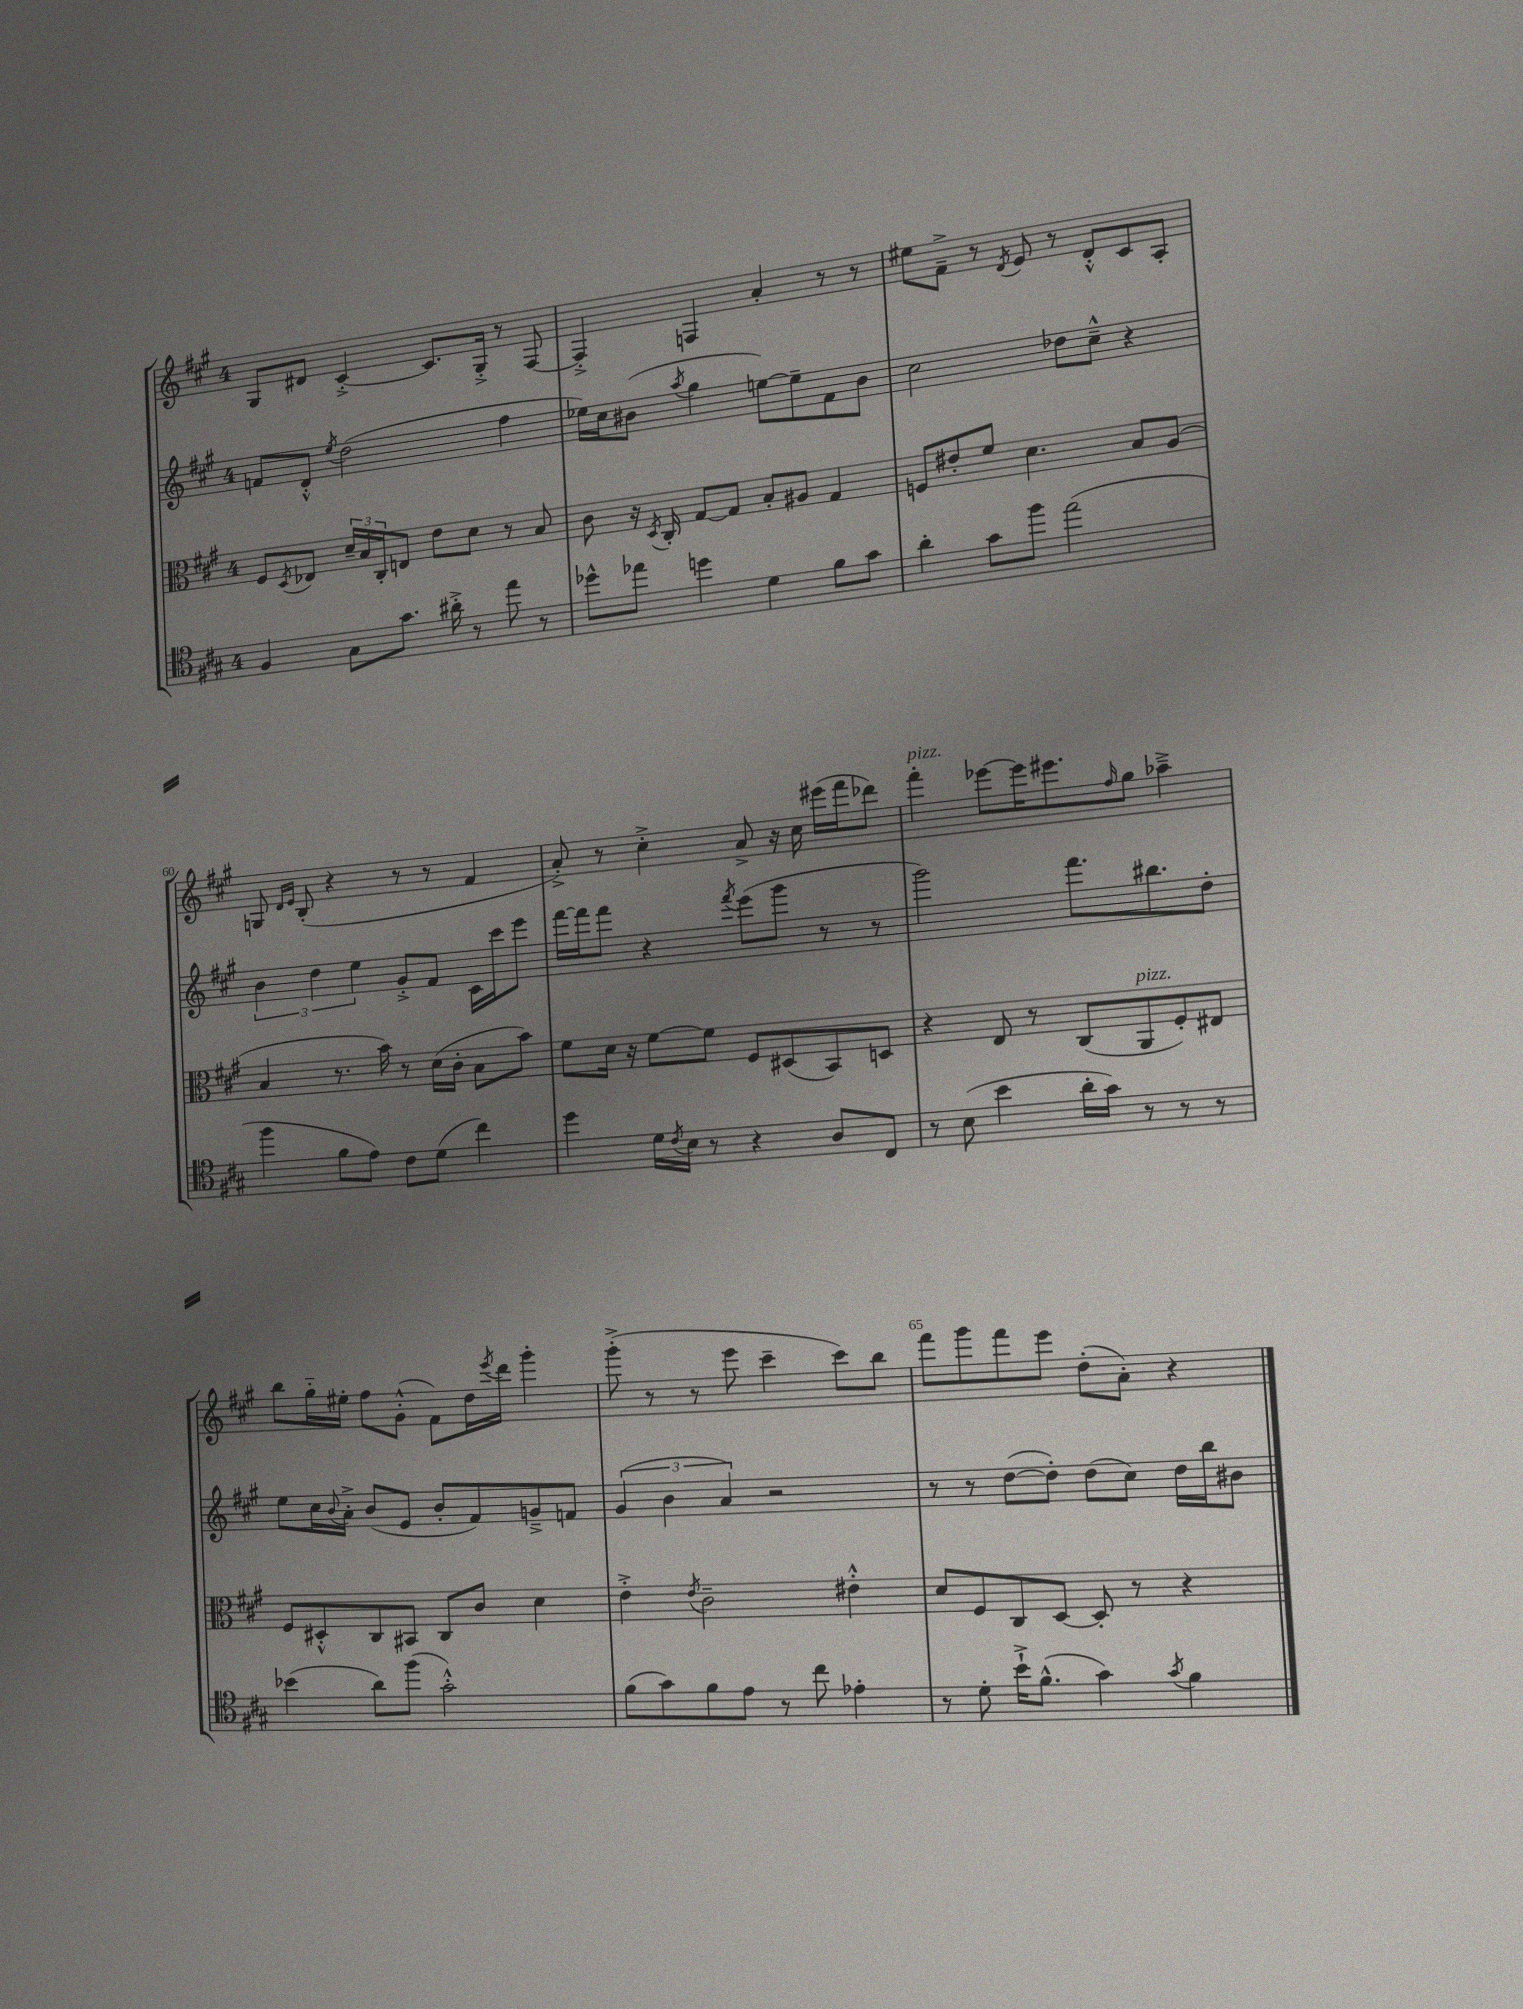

**kern	**kern	**kern	**kern
*part4	*part3	*part2	*part1
*staff4	*staff3	*staff2	*staff1
*clefC4	*clefC3	*clefG2	*clefG2
*k[f#c#g#]	*k[f#c#g#]	*k[f#c#g#]	*k[f#c#g#]
*M4/4	*M4/4	*M4/4	*M4/4
=57	=57	=57	=57
4F#/	8F#/L	8fn/L	8G#/L
.	8qD/	.	.
.	8E-X/J	8d'^^/J	8d#X/J
.	.	8qee/	.
8G#\L	24d~/LL	(2dd\	[4c#'^/
.	24B/	.	.
.	24C#'/J	.	.
8.g#\J	8En/J	.	.
.	8e\L	.	8.c#/L]
16a#X'^\	.	.	.
8r	8d\J	.	.
.	.	.	16G#'^/Jk
8ee\	8r	4ff#\	8r
8r	8B/	.	[8F#/
=58	=58	=58	=58
8dd-X^^\L	8c#\	16ee-X\LL)	4F#'^/]
.	.	16cc#\J	.
8ee-X\J	16r	(8b#X\J	.
.	8qD/	.	.
.	16C#'/	.	.
.	.	8qaa/	.
4ddn\	[8G#/L	4gg#\	4Fn/
.	8G#/J]	.	.
4d\	8B'/L	[8een\L)	4a'/
.	8A#X/J	8ee~\]	.
8f#\L	4G#/	8f#\	8r
8g#\J	.	8b#\J	8r
=59	=59	=59	=59
4a'\	8Fn/L	2cc#\	8ee#X\L
.	8e#X'/	.	8f#~^\J
8g#\L	8f#/J	.	8r
.	.	.	8qd/
8ff#\J	4.d\	.	8e/
(2ee\	.	8dd-X\L	8r
.	.	8cc#~^^\J	8d'^^/L
.	8B/L	4r	8c#/
.	(8A/J	.	8A'/J
!!LO:LB:g=z
=60	=60	=60	=60
4ff#\	4B/	6b\	8Gn/
.	.	.	16qqd/LL
.	.	.	16qqe/JJ
.	.	.	(8B'/
.	.	6dd\	.
8f#\L	8.r	.	4r
.	.	6ee\	.
8e\J)	.	.	.
.	16b\)	.	.
8c#\L	8r	8g#'^/L	8r
(8d\J	(16d\LL	8f#/J	8r
.	16c#'\JJ	.	.
4cc#\)	8B\L	16c#\LL	4f#/
.	.	16ccc#\J	.
.	8b\J)	8eee\J	.
=61	=61	=61	=61
4dd\	8f#\L	[16fff#\LL	8a'^/)
.	.	16fff#\J]	.
.	16d\Jk	8fff#\J	8r
.	16r	.	.
16d\LL	[8f#\L	4r	4cc#'^\
8qc#/	.	.	.
16B\JJ	.	.	.
8r	8f#\J]	.	.
.	.	8qfff#/	.
4r	8F#/L	(8eee\L	8a^/
.	(8D#X/	8ggg#\J	16r
.	.	.	16cc#\
8A/L	8BB/)	8r	(16eee#X\LL
.	.	.	16fff#\J
8C#/J	8Dn/J	8r	8ddd-X\J)
=62	=62	=62	=62
!	!	!	!LO:TX:a:i:t=pizz.
8r	4r	2ggg#\)	4fff#'\
(8B\	.	.	.
4b\	8E/	.	[8eee-X\L
.	8r	.	16eee-\K]
.	.	.	8.eee#X\
16a'\LL	(8C#/L	8.fff#\L	.
16g#\JJ)	.	.	.
.	.	.	16qqff#/
!	!LO:TX:a:i:t=pizz.	!	!
8r	8AA/	.	8gg#\J
.	.	8.bb#X\	.
8r	8F#'/)	.	4aa-X~^\
8r	8E#X/J	8dd'\J	.
!!LO:LB:g=z
=63	=63	=63	=63
(4b-X\	8F#/L	8ee\L	8bb\L
.	8D#X'^^/	16cc#\L	16gg#\L
.	.	8qqb/	.
.	.	16a'^\JJ	16ee#X'\JJ
8a\L)	8C#/	(8b/L	8ff#\L
(8ff#\J	8BB#X/J	8e/J	(8g#'^^\J
2g#'^^\)	8C#/L	8b'/L	8f#\L)
.	8c#/J	8f#/)	16dd\L
.	.	.	8qeee/
.	.	.	16ddd\JJ
.	4d\	8gn~^/	4ggg#'\
.	.	8fn/J	.
=64	=64	=64	=64
(8f#\L	4e'^\	(6g#/	(8ggg#'^\
8g#\)	.	.	8r
.	.	6b\	.
.	8qe/	.	.
8f#\	2c#~\	.	8r
.	.	6a/)	.
8e\J	.	.	8eee\
8r	.	2r	4ccc#~\
8cc#\	.	.	.
4e-X'\	4e#X'^^\	.	8ccc#\L)
.	.	.	8bb\J
=65	=65	=65	=65
8r	8d/L	8r	8fff#\L
8d'\	8F#/	8r	8ggg#\
16b`^\KL	8C#/	([8dd\L	8fff#\
(8.f#^^\J	.	.	.
.	[8D/J	8dd'\J])	8eee\J
4g#\)	8D'/]	(8dd\L	(8dd'\L
.	8r	8cc#\J)	8a'\J)
8qg#/	.	.	.
4f#\	4r	16dd\LL	4r
.	.	16bb\J	.
.	.	8b#X\J	.
==	==	==	==
*-	*-	*-	*-
